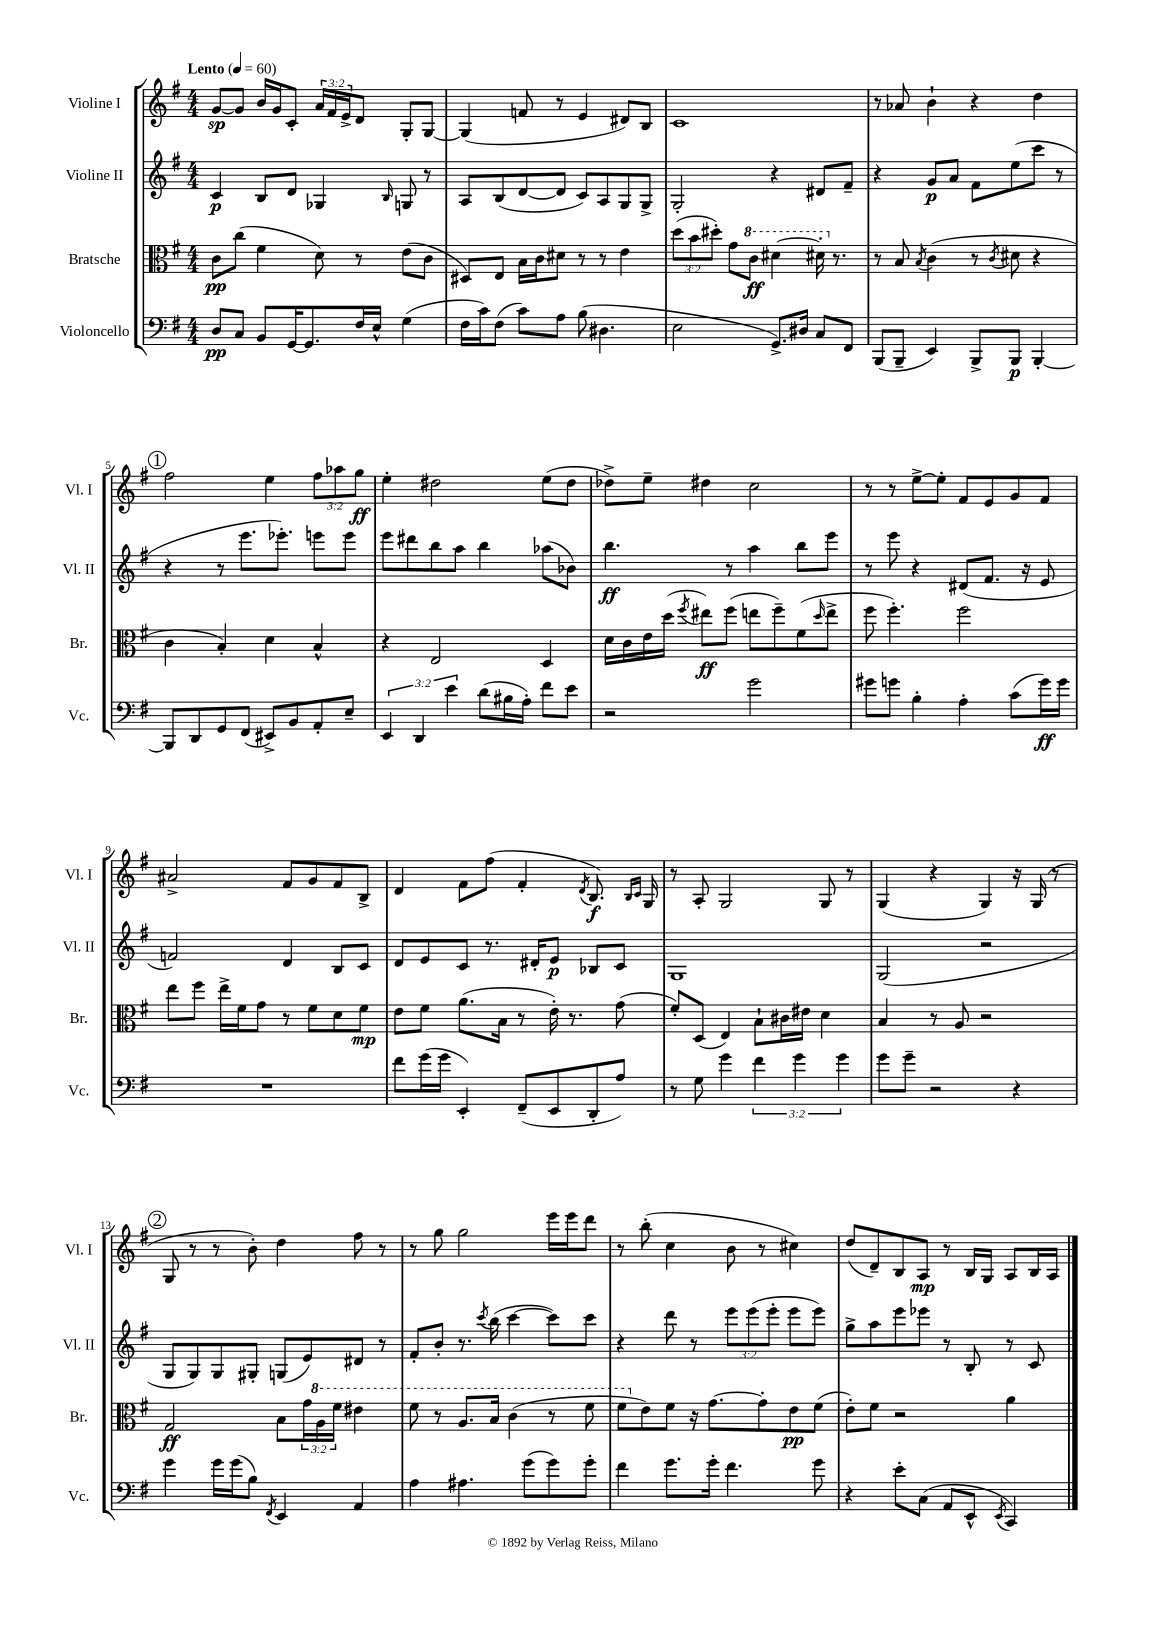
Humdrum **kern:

**kern	**kern	**kern	**kern
*staff4	*staff3	*staff2	*staff1
*clefF4	*clefC3	*clefG2	*clefG2
*k[f#]	*k[f#]	*k[f#]	*k[f#]
*M4/4	*M4/4	*M4/4	*M4/4
*MM60	*MM60	*MM60	*MM60
8D/L	8c\L	4c/	[8g/L
8C/J	(8cc\J	.	8g/]J
8BB/L	4f#\	8B/L	16b/LL
.	.	.	16g/J
[16GG/K	.	8d/J	8c'/J
8.GG/]	.	.	.
.	8d\)	4G-/	24a/LL
.	.	.	24f#/
.	.	.	24e^/J
16F#/L	8r	.	8d/J
16E^^/JJ	.	.	.
.	.	16qqB/	.
(4G\	(8e\L	8G/	8G'/L
.	8c\J	8r	[8G/J
=	=	=	=
16F#\LL	8D#/L)	8A/L	(4G/]
16c\J)	.	.	.
(8F#\J	8E/J	(8B/	.
8c\L)	16B\LL	[8d/	8f/
.	16c\J	.	.
8A\J	8d#\J	8d/]J	8r
(8B\	8r	8c/L)	4e/
4.D#\	8r	8A/	.
.	4e\	8G/	8d#/L)
.	.	8G^/J	8B/J
=	=	=	=
2E\	(12dd\L	2G'/	1c
.	12b\	.	.
.	12dd#'\J)	.	.
.	8g\L	.	.
.	8cc\J	.	.
8.GG^/L)	[4dd#\	4r	.
16D#/Jk	.	.	.
8C/L	16dd#'\]	8d#/L	.
.	8.r	.	.
8FF#/J	.	8f#~/J	.
=	=	=	=
(8BBB/L	8r	4r	8r
8BBB~/J	8B/	.	8a-/
.	8qB/	.	.
4EE/)	(4c\	8g/L	4b`\
.	.	8a/J	.
8BBB^/L	8r	8f#\L	4r
.	8qc/	.	.
8BBB/J	8d#\	(8ee\	.
[4BBB'/	4r	8ccc\J	4dd\
.	.	8r	.
=	=	=	=
8BBB/]L	4c\	4r	2ff#\
8DD/	.	.	.
8GG/	4B'/)	8r	.
(8FF#/J	.	8.eee\L	.
8EE#^/L)	4d\	.	4ee\
.	.	8.eee-'\J)	.
8BB/	.	.	.
8AA'/	4B^^/	8eee\L	12ff#\L
.	.	.	12aa-\
8E~/J	.	8eee\J	.
.	.	.	12gg\J
=	=	=	=
6EE/	4r	8eee\L	4ee'\
.	.	8ddd#\	.
6DD/	.	.	.
.	2E/	8bb\	2dd#\
6e\	.	.	.
.	.	8aa\J	.
(8d\L	.	4bb\	.
16B#\L	.	.	.
16A'\JJ)	.	.	.
8f#\L	4D/	(8aa-\L	(8ee\L
8e\J	.	8b-\J)	8dd#\J
=	=	=	=
2r	16d\LL	4.bb\	8dd-^\L)
.	16c\	.	.
.	16e\	.	8ee~\J
.	(16dd\JJ	.	.
.	8qff#/	.	.
.	8ee#\L)	.	4dd#\
.	(8ff#\J	8r	.
2g\	8ee\L	4aa\	2cc\
.	8ff#~\)	.	.
.	(8f#\	8bb\L	.
.	16qqdd/	.	.
.	8ee^\J	8eee\J	.
=	=	=	=
8g#\L	8ff#\	8r	8r
8g\J	4.ff#'\)	8eee\	8r
4B'\	.	4r	[8ee^\L
.	.	.	8ee'\]J
4A'\	2ff#\	(8d#/L	8f#/L
.	.	8.f#/J	8e/
(8c\L	.	.	8g/
.	.	16r	.
16g\L)	.	8e/	8f#/J
16g\JJ	.	.	.
=	=	=	=
1r	8ee\L	2f/)	2a#^/
.	8ff#\J	.	.
.	16ee^\LL	.	.
.	16f#\J	.	.
.	8g\J	.	.
.	8r	4d/	8f#/L
.	8f#\L	.	8g/
.	8d\	8B/L	8f#/
.	8f#\J	8c/J	8B^/J
=	=	=	=
8f#\L	8e\L	8d/L	4d/
(16g\L	8f#\J	8e/	.
16g\JJ	.	.	.
4EE'/)	(8.a\L	8c/J	8f#\L
.	.	8.r	(8ff#\J
.	16B\Jk	.	.
(8FF#~/L	8r	.	4f#'/
.	.	16d#'/LK	.
8EE/	16e'\)	8e/J	.
.	8.r	.	.
.	.	.	8qd/
8DD'/	.	8B-/L	8.B/)
8A/J)	(8g\	8c/J	.
.	.	.	16qqB/LL
.	.	.	16qqc/JJ
.	.	.	16G/
=	=	=	=
8r	8f#'/L)	1G	8r
8G\	(8D/J	.	8A'/
4g\	4E/)	.	2G/
6f#\	8B`\L	.	.
.	16c#\L	.	.
6g\	.	.	.
.	16e#\JJ	.	.
.	4d\	.	8G/
6g\	.	.	.
.	.	.	8r
=	=	=	=
8g\L	4B/	(2G/	(4G/
8g~\J	.	.	.
2r	8r	.	4r
.	8A/	.	.
.	2r	2r	4G/)
4r	.	.	16r
.	.	.	(16G/
.	.	.	8r
=	=	=	=
4g\	2G/	8G/L	8G/
.	.	8G/)	8r
16g\LL	.	8G/	8r
(16g\J	.	.	.
8B\J)	.	8G#'/J	8b'\)
8qFF#/	.	.	.
4EE/	8B\L	(8G/L	4dd\
.	24g\L	8e/)	.
.	24a\	.	.
.	24ff#\JJ	.	.
4AA/	4ee#\	8d#/J	8ff#\
.	.	8r	8r
=	=	=	=
4A\	8ff#\	8f#'/L	8r
.	8r	8b'/J	8gg\
4.A#\	8.a/L	8.r	2gg\
.	.	8qccc/	.
.	16b/Jk	(16bb\	.
.	(4cc\	[4ccc\	.
(8g\L	.	.	.
8g\)	8r	8ccc\]L)	16eee\LL
.	.	.	16eee\J
8g'\J	8ff#\	8ccc\J	8ddd\J
=	=	=	=
4f#\	8ff#\L	4r	8r
.	8e\)	.	(8bb'\
8.g\L	8f#\J	8ddd\	4cc\
.	16r	8r	.
16g'\Jk	[8.g\L	.	.
4.f#\	.	12eee\L	8b\
.	.	(12eee\	.
.	8g'\]	.	8r
.	.	12eee'\J	.
.	8e\	8eee\L	4cc#\)
8g\	(8f#\J	8eee\J)	.
=	=	=	=
4r	8e'\L)	8gg^\L	(8dd/L
.	8f#\J	8aa\	8d~/)
8e'\L	2r	8eee\	8B/
(8C\J	.	8eee-\J	8A/J
8AA/L	.	8r	8r
8EE^^/J	.	8B'/	16B/LL
.	.	.	16G/JJ
8qEE/	.	.	.
4CC/)	4a\	8r	8A/L
.	.	8c/	16B/L
.	.	.	16A/JJ
==	==	==	==
*-	*-	*-	*-
